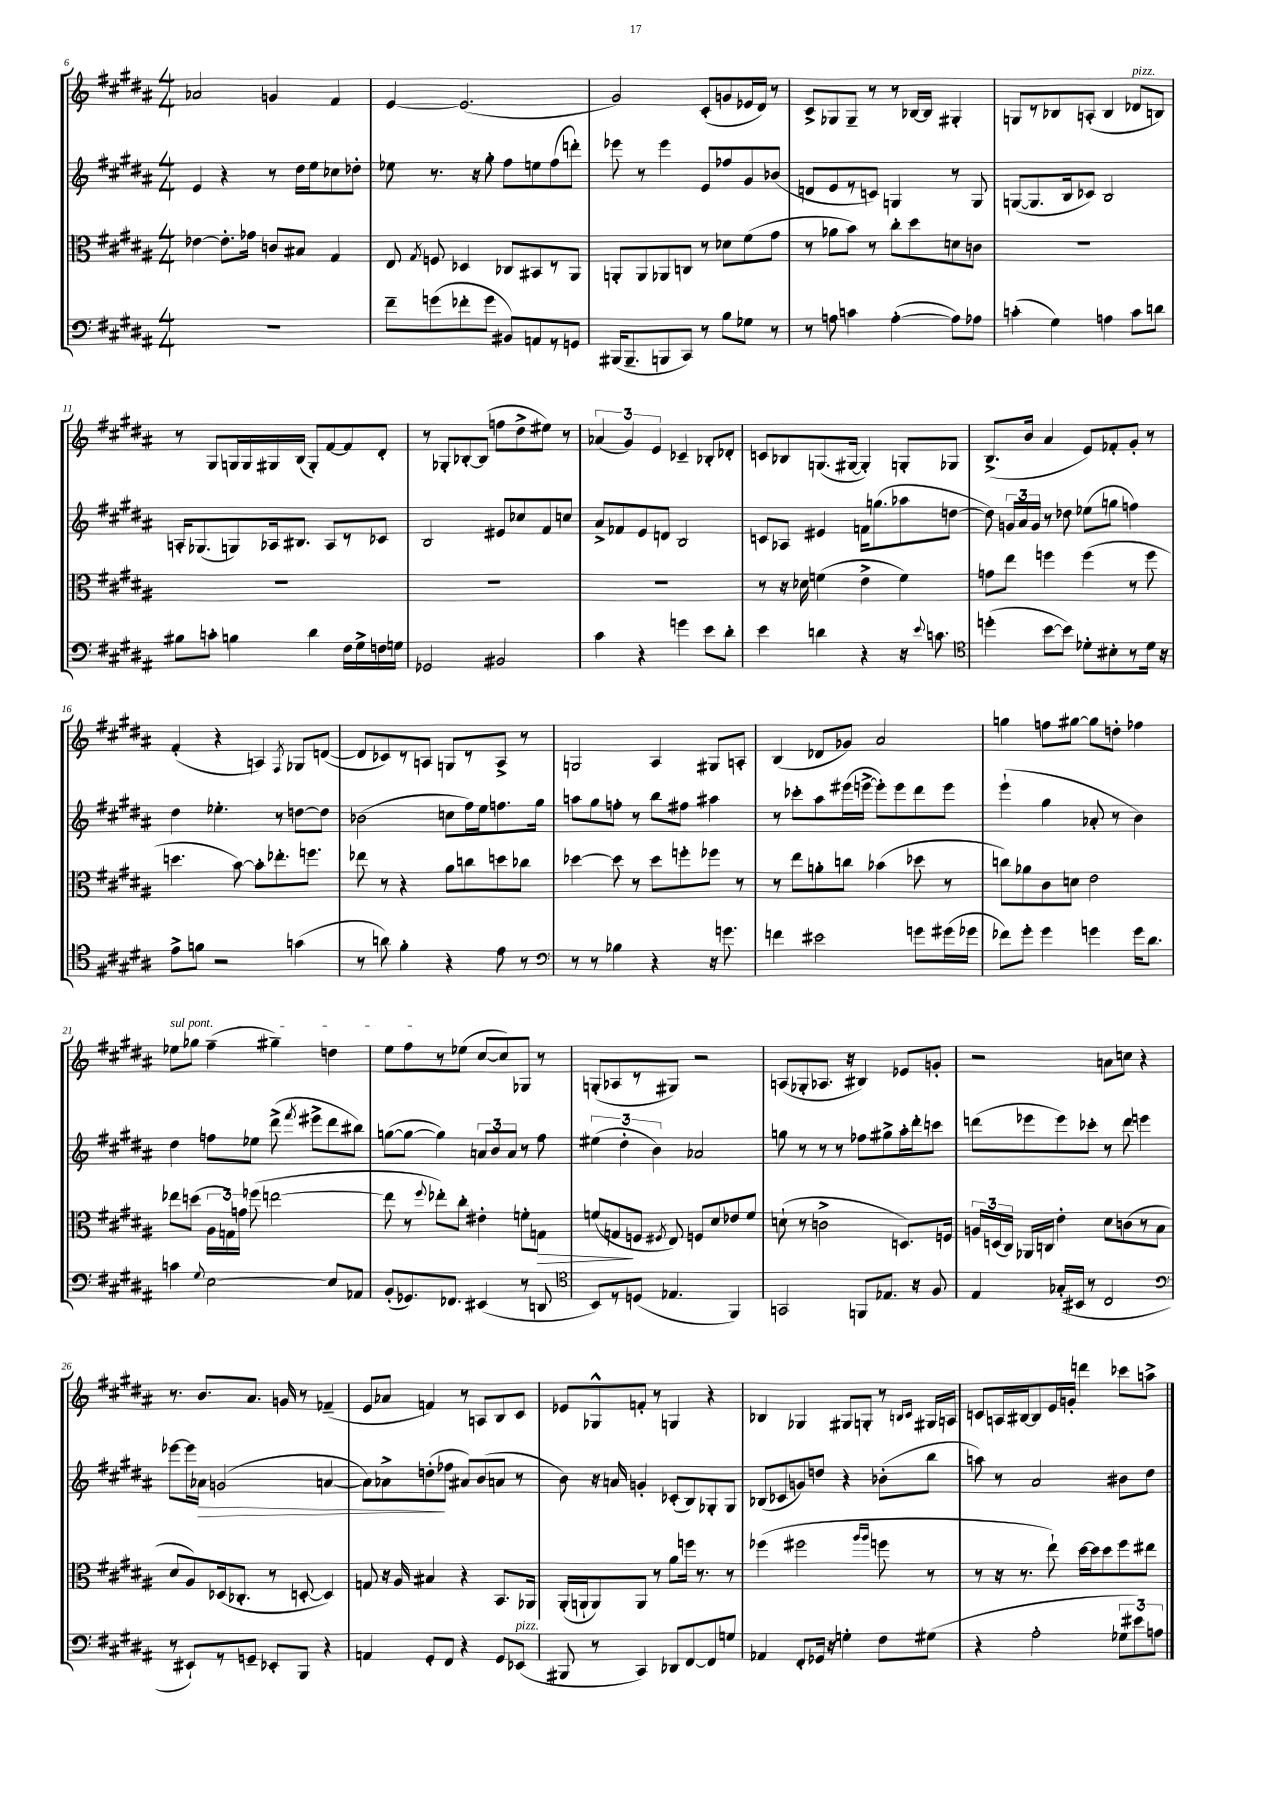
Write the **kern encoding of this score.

**kern	**kern	**kern	**kern
*staff4	*staff3	*staff2	*staff1
*clefF4	*clefC3	*clefG2	*clefG2
*k[f#c#g#d#a#]	*k[f#c#g#d#a#]	*k[f#c#g#d#a#]	*k[f#c#g#d#a#]
*M4/4	*M4/4	*M4/4	*M4/4
1r	[4e-\	4e/	2a-/
.	8.e-'\]L	4r	.
.	16g-\Jk	.	.
.	8c/L	8r	4g/
.	8B#/J	16dd#\LL	.
.	.	16ee\J	.
.	4G#/	8cc-\	4f#/
.	.	8dd-'\J	.
=	=	=	=
8f#~\L	8E/	8ee-\	[4e/
.	8qG#/	.	.
(8g\	8F/	8.r	.
8f-'\	4D-/	.	(2.e/]
.	.	16r	.
8g\J	.	8gg#'\	.
8BB#/L)	8C-/L	8ff#\L	.
8AA/	8BB#/	8ee\	.
8r	8r	(8ff#\	.
8GG/J	8AA#/J	8ddd'\J)	.
=	=	=	=
(16BBB#/LK	8AA'/L	8eee-\	2g#/)
8.BBB#~/	.	.	.
.	8AA/	8r	.
8BBB/	8AA-/	4eee-\	.
8CC#/J)	8C/J	.	.
8r	8r	8e/L	(8c#'/L
8B\L	8d-\L	8ff-/	8g/
8G-\J	(8f#\	8g#/	16e-/L
.	.	.	16d#/JJ)
8r	8g#\J	(8b-/J	8r
=	=	=	=
8r	8r	8d/L	8c#^/L
8A\	8a-\L	8e/	8G-/
4c\	8b\J)	8r	8G-~/J
.	8r	8c/J)	8r
([4A'\	8cc#'\L	4G/	8r
.	8dd#\	.	[16B-/LL
.	.	.	16B-/]JJ
8A\]L)	8d\	8r	4G#'/
8A-\J	8c\J	8G/	.
=	=	=	=
(4c'\	1r	([8G/L	8G/L
.	.	8.G/]	8r
4G#\)	.	.	8B-/
.	.	16B/k	.
.	.	8c-/J)	(8A'/J
4A\	.	2B/	4B-/
8c\L	.	.	8d-/L
8d\J	.	.	8B/J)
=	=	=	=
8B#\L	1r	16A'/LK	8r
.	.	(8.G-/	.
8c'\J	.	.	8G#/L
4B\	.	8G/)	16G/L
.	.	.	16G/
.	.	16A-/k	16G#/
.	.	8.B#/J	(16B/JJ
4d#\	.	.	8G#'/L)
.	.	8A-/L	[8f#/
16F#\LL	.	8r	8f#/]
16G#^\	.	.	.
16F\	.	8c-/J	8d#'/J
16G\JJ	.	.	.
=	=	=	=
2GG-/	1r	2B/	8r
.	.	.	8G-'/L
.	.	.	[8B-'/
.	.	.	(8B-/]J
2BB#/	.	8e#/L	8ff\L
.	.	8cc-/	8dd#^\
.	.	8f#/	8ee#\J)
.	.	8cc/J	8r
=	=	=	=
4c#\	1r	8a#^/L	(6a-/
.	.	8f-/	.
.	.	.	6g#/)
4r	.	8e/	.
.	.	.	6e/
.	.	8d/J	.
4g\	.	2B/	4c-~/
8e\L	.	.	8B-'/L
8d#'\J	.	.	8d-'/J
=	=	=	=
4e\	8r	8c/L	8c/L
.	16r	8A-/J	8B-/
.	16d-\	.	.
4d\	(4f\	4e#/	(8.G/
.	.	.	[16G#/Jk
4r	4e^\	16f\LK	4G#'/])
.	.	(8.gg\	.
16r	4f\)	8aa-\	8G'/L
8qqe/	.	.	.
8.c\	.	.	.
.	.	[8dd\J	8G-/J
=	=	=	=
*clefC4	*	*	*
(4dd'\	8g\L	8dd\])	(8.B^/L
.	8ee\J	24g/LL	.
.	.	24a#/	.
.	.	.	16b/Jk
.	.	24g/JJ	.
[8b\L	4ff\	8r	4a#/
8b\]J)	.	8dd-\	.
8d-'\L	(4ff\	(8ee-\L	8e/L)
8B#'\	.	8gg\J	8f-'/
8r	8r	4ff\)	8g#'/J
16d-\Jk	8ff\	.	8r
16r	.	.	.
=	=	=	=
8e^\L	4.dd\	4dd#\	(4f#'/
8f\J	.	.	.
2r	.	4.ee-'\	4r
.	[8b\)	.	.
.	8b'\]L	.	4A/)
.	8.ee-'\	8r	.
.	.	.	8qF#/
(4g\	.	[8dd\L	8G-/L
.	8.ff\J	.	.
.	.	8dd\]J	([8d/J
=	=	=	=
8r	8ee-\	(2b-\	8d/]L
8a\)	8r	.	8c-/)
4f#'\	4r	.	8r
.	.	.	8A/J
4r	8a#\L	8cc\L	8G/L
.	8cc\	16ff#\L)	8r
.	.	16ee\J	.
8e\	8dd\	8.ff\	8A^/J
8r	8cc-\J	.	8r
.	.	16gg#\Jk	.
=	=	=	=
*clefF4	*	*	*
8r	[4dd-\	8aa\L	2G/
8r	.	8gg#\	.
4B-\	8dd-\]	8ff'\J	.
.	8r	8r	.
4r	8dd-\L	8bb\L	4A#/
.	8ff'\	8ff#\J	.
16r	8ff-\J	4aa#\	8G#/L
8.g\	.	.	.
.	8r	.	8A'/J
=	=	=	=
4f\	8r	8r	(4B/
.	8ee\L	8ccc-'\L	.
2e#\	8a'\	8aa#\	8d-/L
.	8cc\J	(16eee#\L	8g-/J)
.	.	[16eee^\JJ	.
.	(4b-\	8eee'\]L)	2a#/
.	.	8eee\	.
8g\L	8dd-\	8ddd#\	.
(16g#\L	8r	8eee\J	.
16g-\JJ	.	.	.
=	=	=	=
8f-\L)	8cc\L)	(4eee`\	4gg\
8g#'\J	8a-\	.	.
4g#\	8c#\	4gg#\	8ff\L
.	8d\J	.	[8gg#\J
4g\	2e\	8a-'/	8gg#\]L
.	.	8r	8dd'\J
16g\LK	.	4b\)	4ff-\
8.d#\J	.	.	.
=	=	=	=
4c\	8ee-\L	4dd#\	8ee-\L
.	(8dd\J	.	8gg-\J
8qqG#/	.	.	.
[2E\	24A#\LL	8ff\L	(4ff#~\
.	24G\)	.	.
.	24g\JJ	.	.
.	(8ff-\	8ee-\J	.
.	[2ee\	(8ddd#^\	4gg#~\)
.	.	8qfff#/	.
.	.	8eee#^\L	.
8E/]L	.	8ddd#\	4dd\
8AA-/J	.	8bb#\J)	.
=	=	=	=
(8BB'/L	8ee\]	([8gg\L	8ee\L
8.GG-/)	8r	8gg\_J	8ff#\
.	8qqff#/	.	.
.	8ee-'\L)	4gg\])	8r
8.FF-/J	.	.	.
.	8cc#'\J	.	(8ee-\J
(4EE#/	4e#'\	12a/L	[8cc#/L
.	.	12b/	.
.	.	.	8cc#/])
.	.	12a/J	.
8r	8f'\L	8r	8G-/J
8DD/	8G\J	8ff#\	8r
=	=	=	=
*clefC4	*	*	*
8BB/L)	(8f/L	(6ee#\	(8G'/L
8r	8G/	.	8A-/
.	.	6dd#'\	.
(8D/J	8F/J	.	8r
.	.	6b\)	.
.	8qF#/	.	.
4.E-/	8E/)	.	8G#/J)
.	8F/L	2a-/	2r
.	8d#/	.	.
4FF#/)	8e-/	.	.
.	8f/J	.	.
=	=	=	=
2GG/	(8d`\	8gg\	(8A/L
.	8r	8r	8G-'/
.	2c^\	8r	8.A-/J
.	.	8r	.
.	.	.	16r
8FF/L	.	8ff-\L	4B#/)
8.E-/J	.	8gg#^\	.
.	8.D/L)	16aa#'\L	8e-/L
16r	.	16ddd#'\J	.
8F#/	.	8ccc\J	8g'/J
.	16F/Jk	.	.
=	=	=	=
4E/	24A/LL	(8ddd\L	2r
.	(24D/	.	.
.	24C#/JJ)	.	.
.	16AA-/LL	8eee-\	.
.	16C/JJ	.	.
(16G-'/LL	4e'\	8eee-\)	.
16BB#/JJ	.	.	.
8r	.	8ccc-'\J	.
2C#/	8d#\L	8r	8a\L
.	(8c\	8ddd\	8cc\J
.	8r	4eee\	4r
.	8B\J	.	.
=	=	=	=
*clefF4	*	*	*
8r	8d#/L	[8eee-\L	8.r
8EE#`/L)	8A#/)	16eee-\]L	.
.	.	16a-\JJ	8.b/L
8r	(16D-/k	(2g/	.
.	8.C-'/J	.	.
8GG~/J	.	.	8.a#/J
8EE-'/L	8r	.	.
.	.	.	16g/
8BBB/J	[8D'/	.	8r
4r	4D/])	[4a/	(4f-~/
=	=	=	=
4AA/	8G/	8a\]L)	8e/L
.	16r	8a-^\	8a-/J
.	16A#/	.	.
8GG#'/L	4B#/	(8dd'\	4f/)
8FF#/J	.	8ff-\J	.
4r	4r	8a#/L)	8r
.	.	(8b/	8A/L
8GG#/L	8.BB/L	8a/J	8B/
(8EE-/J	.	8r	8c#/J
.	16AA-/Jk	.	.
=	=	=	=
8BBB#/	(16AA#'/LL	8b\)	8e-/L
.	16AA`/J	.	.
8r	8AA/)	16r	8G-^^/
.	.	16a/	.
4CC#/)	8AA/J	4g'/	8f'/J
.	8r	.	8r
8DD-/L	8a#\L	(8c-'/L	4G/
[8FF#/	16ff\Jk	8B/)	.
.	8.r	.	.
8FF#/]	.	8G-'/	4r
8G/J	8r	8G-/J	.
=	=	=	=
4AA-/	(4ff-\	(8B-/L	4B-/
.	.	8c-/	.
8FF#'/L	2ff#\	8g/)	4G-/
16GG-/Jk	.	8dd/J	.
16r	.	.	.
4G'\	.	4r	8G#/L
.	.	.	8G'/J
.	16qqaa#/LL	.	.
.	16qqaa#/JJ	.	.
8F#\L	8ff\	(8b-'\L	8r
.	.	.	16qqB/LL
.	.	.	16qqc#/JJ
(8G#\J	8r	8bb\J	16G#/LL
.	.	.	16A/JJ
=	=	=	=
4r	8r	8aa\)	8c/L
.	16r	8r	16A/L
.	8.r	.	[16B#/J
2A#'\	.	2a#/	8B#/]
.	8ee`\)	.	16e/L
.	.	.	16g'/JJ
.	[16dd#\LL	.	4ddd\
.	16dd#\]J	.	.
.	8dd#\	.	.
12G-\L	8ff#\	8b#\L	8ccc-\L
12e#\)	.	.	.
.	8ee#\J	8dd#\J	8aa^\J
12A\J	.	.	.
==	==	==	==
*-	*-	*-	*-
